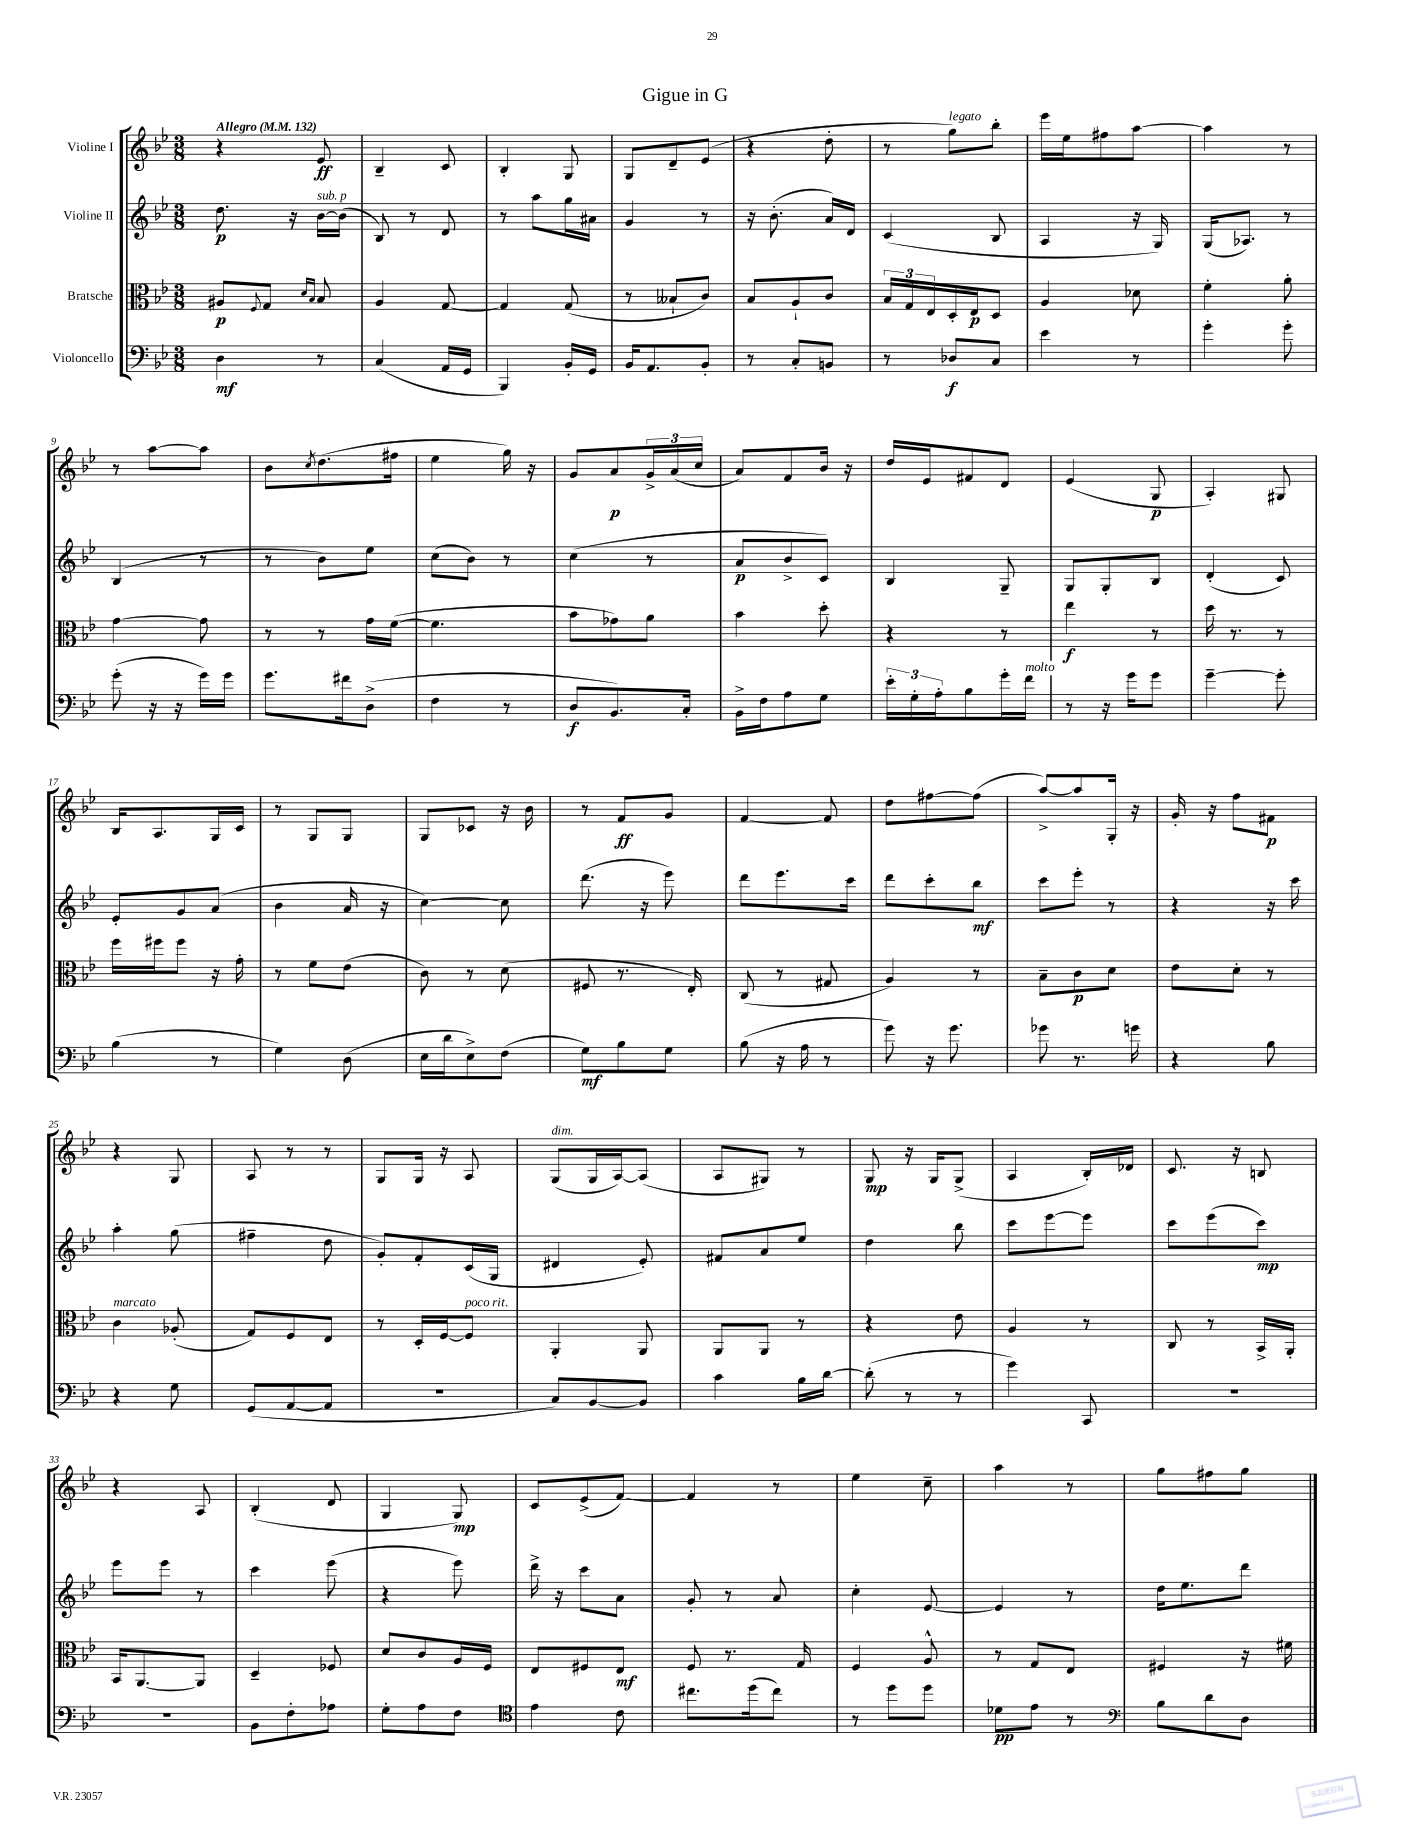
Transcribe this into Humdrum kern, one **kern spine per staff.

**kern	**kern	**kern	**kern
*staff4	*staff3	*staff2	*staff1
*clefF4	*clefC3	*clefG2	*clefG2
*k[b-e-]	*k[b-e-]	*k[b-e-]	*k[b-e-]
*M3/8	*M3/8	*M3/8	*M3/8
*MM132	*MM132	*MM132	*MM132
4D	8A#	8.dd	4r
.	8qqF	.	.
.	8G	.	.
.	.	16r	.
.	16qqd	.	.
.	16qqB-	.	.
8r	8B-	[16b-	8e-
.	.	(16b-]	.
=	=	=	=
(4C	4A	8B-)	4B-~
.	.	8r	.
16AA	[8G	8d	8c
16GG	.	.	.
=	=	=	=
4BBB-)	4G]	8r	4B-'
.	.	8aa	.
16BB-'	(8G	16gg	8G
16GG	.	16a#	.
=	=	=	=
16BB-	8r	4g	8G
8.AA	.	.	.
.	8B--`	.	8d~
8BB-'	8c)	8r	(8e-
=	=	=	=
8r	8B-	16r	4r
.	.	(8.b-'	.
8C'	8A`	.	.
8BB	8c	16a)	8dd'
.	.	16d	.
=	=	=	=
8r	24B-	(4c	8r
.	24G	.	.
.	24E-	.	.
8D-	16D'	.	8gg)
.	16E-	.	.
8C	8D	8B-	8bb-'
=	=	=	=
4e-	4A	4A	16eee-
.	.	.	16ee-
.	.	.	8ff#
8r	8d-	16r	[8aa
.	.	16G)	.
=	=	=	=
4g'	4f'	(16G	4aa]
.	.	8.A-)	.
8g'	8a'	8r	8r
=	=	=	=
(8g'	[4g	(4B-	8r
16r	.	.	[8aa
16r	.	.	.
16g)	8g]	8r	8aa]
16g	.	.	.
=	=	=	=
8.g	8r	8r	8b-
.	.	.	8qcc
.	8r	8b-)	(8.dd
16f#	.	.	.
(8D^	16g	8ee-	.
.	([16f	.	16ff#
=	=	=	=
4F	4.f]	(8cc	4ee-
.	.	8b-)	.
8r	.	8r	16gg)
.	.	.	16r
=	=	=	=
8D	8b-	(4cc	8g
8.BB-)	8g-)	.	8a
.	8a	8r	24g^
.	.	.	(24a
16C'	.	.	.
.	.	.	24cc
=	=	=	=
16BB-^	4b-	8a	8a)
16F	.	.	.
8A	.	8b-^	8f
8G	8dd'	8c)	16b-
.	.	.	16r
=	=	=	=
24e-'	4r	4B-	16dd
24G'	.	.	.
.	.	.	16e-
24A'	.	.	.
8B-	.	.	8f#
16g'	8r	8G~	8d
16f	.	.	.
=	=	=	=
8r	4ee-	8G	(4e-
16r	.	8G'	.
16g	.	.	.
8g	8r	8B-	8G
=	=	=	=
[4g~	16dd	(4d'	4A')
.	8.r	.	.
8g']	8r	8c)	8G#
=	=	=	=
(4B-	16ff	8e-'	16B-
.	16ff#	.	8.A
.	8ff#	8g	.
8r	16r	(8a	16G
.	16g'	.	16c
=	=	=	=
4G)	8r	4b-	8r
.	8f	.	8G
(8D	(8e-	16a	8G
.	.	16r	.
=	=	=	=
16E-	8c)	[4cc)	8G
16d	.	.	.
8E-^)	8r	.	8c-
(8F	(8d	8cc]	16r
.	.	.	16b-
=	=	=	=
8G)	8F#	(8.ddd	8r
8B-	8.r	.	8f
.	.	16r	.
8G	.	8eee-)	8g
.	16E-')	.	.
=	=	=	=
(8B-	(8C	8ddd	[4f
16r	8r	8.eee-	.
16A	.	.	.
8r	8G#	.	8f]
.	.	16ccc	.
=	=	=	=
8g)	4A)	8ddd	8dd
16r	.	8ccc'	[8ff#
8.g	.	.	.
.	8r	8bb-	(8ff#]
=	=	=	=
8g-	8B-~	8ccc	[8aa^)
8.r	8c	8eee-'	8aa]
.	8d	8r	16G'
16g	.	.	16r
=	=	=	=
4r	8e-	4r	16g'
.	.	.	16r
.	8d'	.	8ff
8B-	8r	16r	8f#
.	.	16ccc	.
=	=	=	=
4r	4c	4aa'	4r
8G	(8A-'	(8gg	8G
=	=	=	=
(8GG	8G)	4ff#~	8A
[8AA	8F	.	8r
8AA]	8E-	8dd	8r
=	=	=	=
4.r	8r	8g')	8G
.	16D'	8f'	16G
.	[16F	.	16r
.	8F]	(16c	8A
.	.	16G	.
=	=	=	=
8C)	4AA'	4d#	(8G
[8BB-	.	.	16G
.	.	.	[16A)
8BB-]	8AA	8e-')	(8A]
=	=	=	=
4c	8AA	8f#	8A
.	8AA	8a	8G#)
16B-	8r	8ee-	8r
[16d	.	.	.
=	=	=	=
(8d']	4r	4dd	8G
8r	.	.	16r
.	.	.	16G
8r	8e-	8bb-	(8G^
=	=	=	=
4g)	4A	8ccc	4A
.	.	[8eee-	.
8CC	8r	8eee-]	16B-')
.	.	.	16d-
=	=	=	=
4.r	8C	8ccc	8.c
.	8r	(8eee-	.
.	.	.	16r
.	16BB-^	8ccc)	8B
.	16AA'	.	.
=	=	=	=
4.r	16BB-	8eee-	4r
.	[8.AA	.	.
.	.	8eee-	.
.	8AA]	8r	8A
=	=	=	=
8BB-	4D~	4ccc	(4B-'
8F'	.	.	.
8A-	8F-	(8eee-	8d
=	=	=	=
8G'	8d	4r	4G
8A	8c	.	.
8F	16A	8eee-)	8G)
.	16F	.	.
=	=	=	=
*clefC4	*	*	*
4e-	8E-	16ddd^	8c
.	.	16r	.
.	8F#	8ccc	(8e-^
8c	8E-	8a	[8f)
=	=	=	=
8.cc#	8F	8g'	4f]
.	8.r	8r	.
(16dd	.	.	.
8cc#)	.	8a	8r
.	16G	.	.
=	=	=	=
8r	4F	4cc'	4ee-
8dd	.	.	.
8dd	8A^^	[8e-	8cc~
=	=	=	=
8d-	8r	4e-]	4aa
8e-	8G	.	.
8r	8E-	8r	8r
=	=	=	=
*clefF4	*	*	*
8B-	4F#	16dd	8gg
.	.	8.ee-	.
8d	.	.	8ff#
8D	16r	8ddd	8gg
.	16f#	.	.
==	==	==	==
*-	*-	*-	*-
